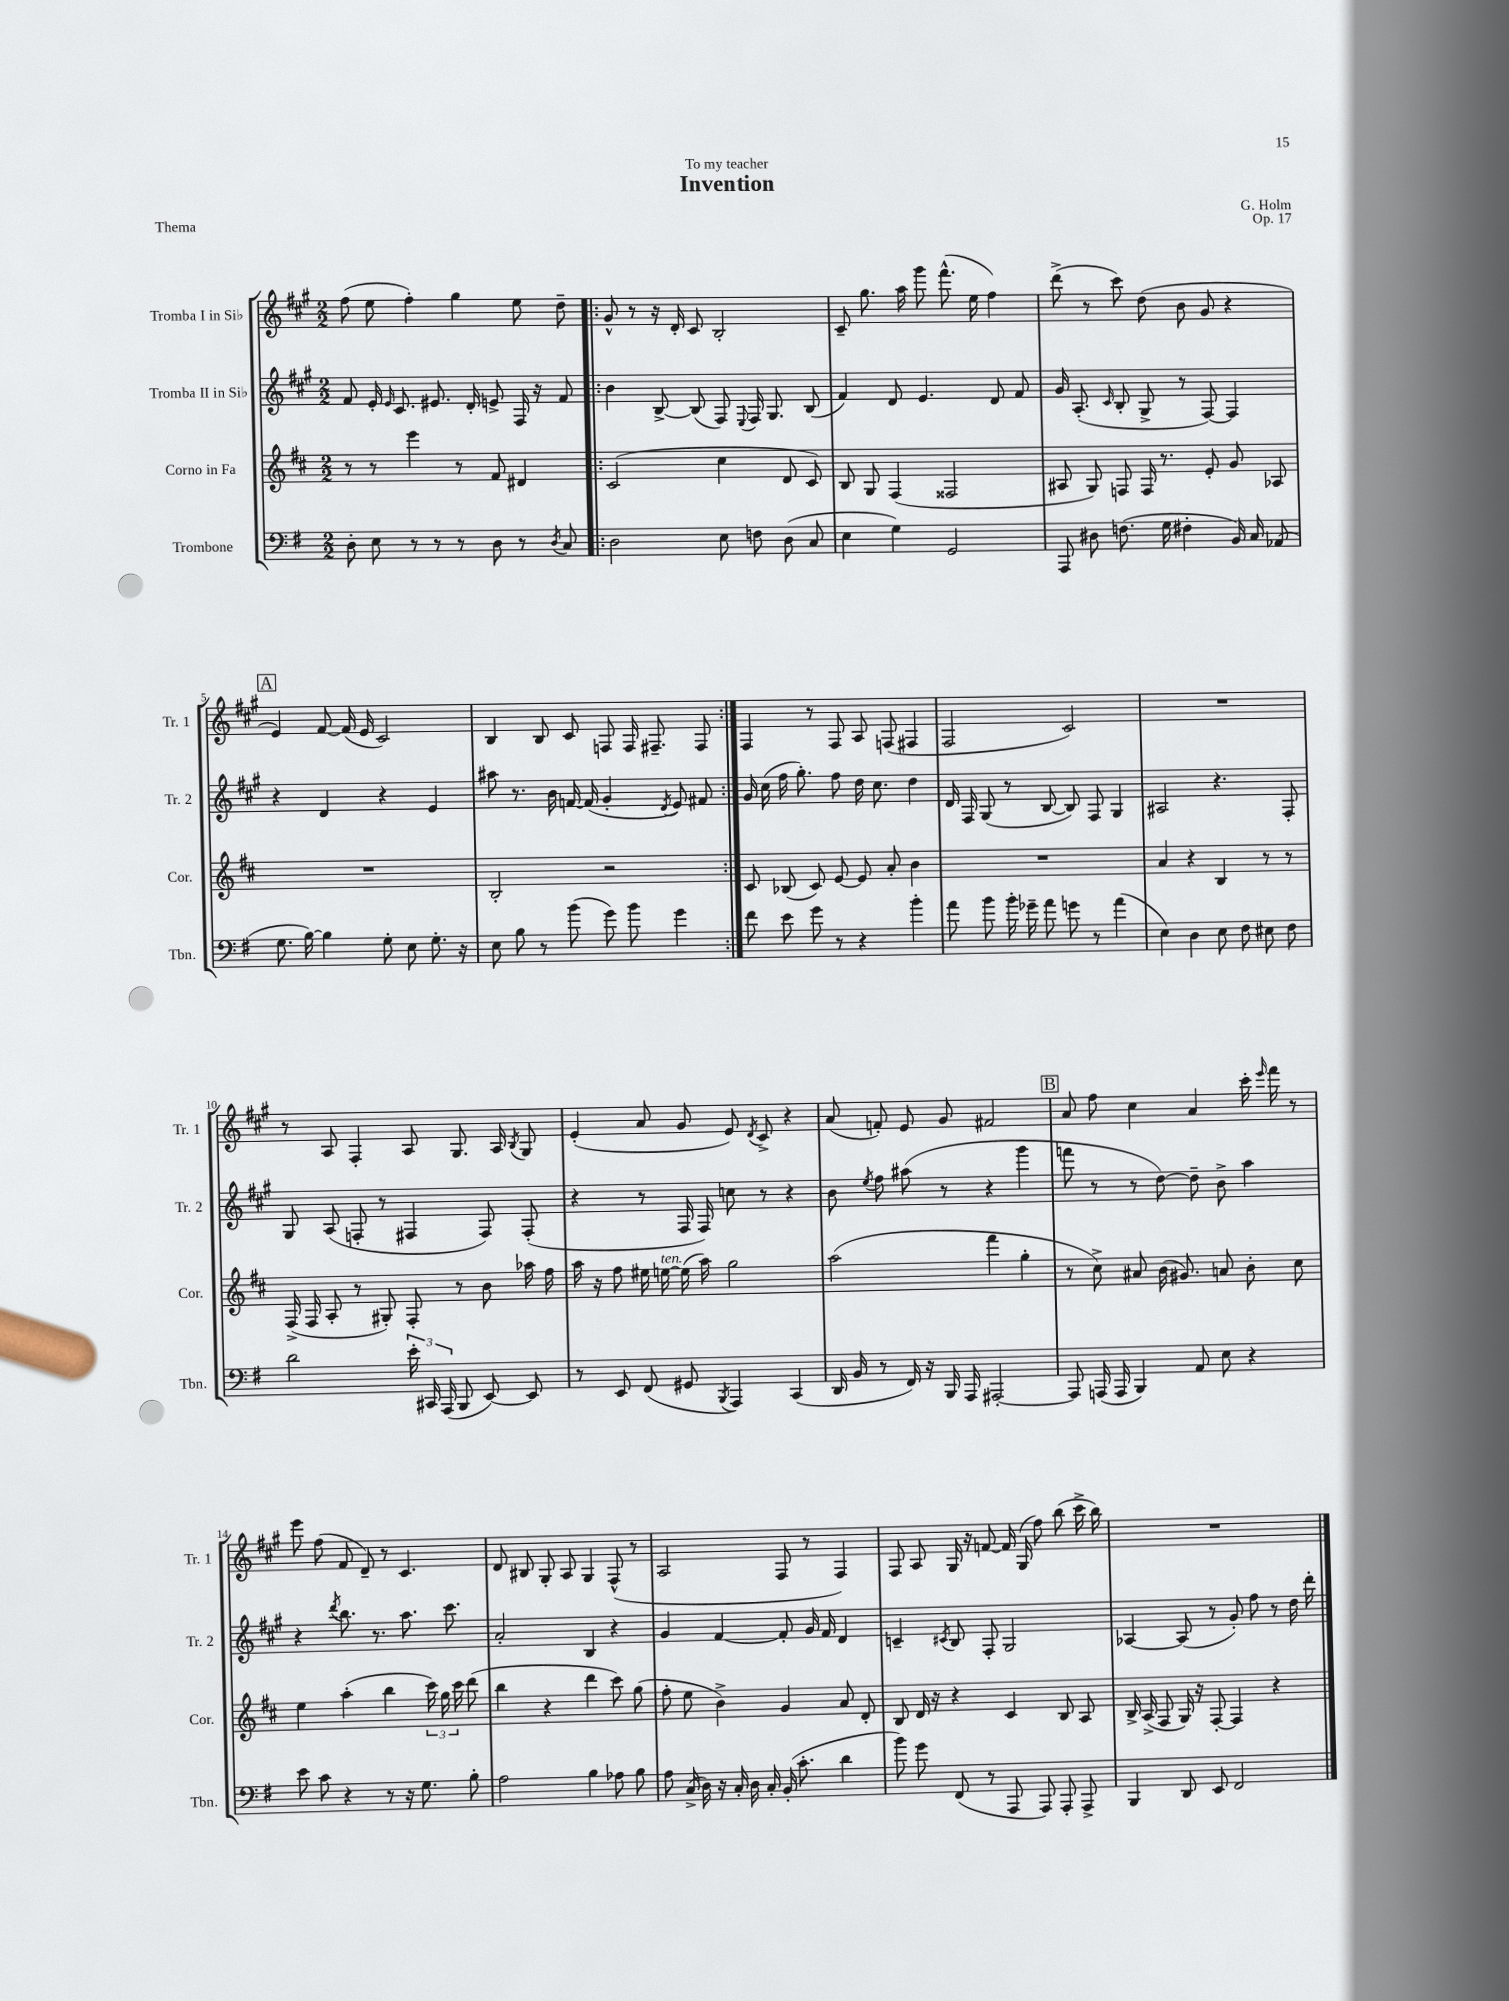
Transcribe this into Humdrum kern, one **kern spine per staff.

**kern	**kern	**kern	**kern
*staff4	*staff3	*staff2	*staff1
*clefF4	*clefG2	*clefG2	*clefG2
*k[f#]	*k[f#c#]	*k[f#c#g#]	*k[f#c#g#]
*M2/2	*M2/2	*M2/2	*M2/2
8D'	8r	8f#	(8ff#
8E	8r	16e'	8ee
.	.	16qqe	.
.	.	8.c#	.
8r	4eee	.	4ff#')
8r	.	8.e#	.
8r	8r	.	4gg#
.	.	16d'	.
8D	8f#	8e^	.
8r	4d#	16F#	8ee
.	.	16r	.
8qD	.	.	.
8C	.	8f#	8dd~
=!|:	=!|:	=!|:	=!|:
2D	(2c#	4b	8g#^^
.	.	.	8r
.	.	[8B^	16r
.	.	.	16d'
.	.	(8B]	8c#
8E	4cc#	8F#)	2B'
.	.	8qqE	.
8F	.	16F#	.
.	.	8.G#	.
(8D	8d	.	.
8C	8c#)	(8B	.
=	=	=	=
4E	8B	4f#)	8c#~
.	8G	.	8.gg#
4G)	(4F#	8d	.
.	.	.	16aa
.	.	4.e	8ggg#
2GG	2F##	.	(8.fff#^^
.	.	.	16ee
.	.	8d	4ff#)
.	.	8f#	.
=	=	=	=
8AAA	8A#	16g#	(8ddd^
.	.	(8.A'	.
8D#	8G)	.	8r
.	.	16qqc#	.
(8.F	8F	8B'	8ccc#)
.	16F	8G#^	(8dd
16G	8.r	.	.
4F#'	.	8r	8b
.	8e'	[8F#)	8g#
16BB)	8g	4F#]	4r
16C	.	.	.
(8AA-	8A-	.	.
=	=	=	=
8.G	1r	4r	4e)
[16B)	.	.	.
4B]	.	4d	[8f#
.	.	.	(16f#]
.	.	.	16e
8G'	.	4r	2c#)
8E	.	.	.
8.G'	.	4e	.
16r	.	.	.
=	=	=	=
8E	2B'	8aa#	4B
8B	.	8.r	.
8r	.	.	8B
.	.	16b	.
(8b	.	[16f	8c#
.	.	(16f]	.
8g)	2r	4g#'	8F
8b	.	.	16F
.	.	.	8.F#~
.	.	8qd	.
4g	.	8e)	.
.	.	8f#	8F#
=:|!	=:|!	=:|!	=:|!
8f#	8c#	16g#	4F#
.	.	(16cc#	.
8e	(8B-	16ff#	.
.	.	8.gg#')	.
8g	8c#)	.	8r
8r	[8e	8ff#	8F#
4r	8e]	16dd	8A
.	.	8.cc#	.
.	8a'	.	(8F
4b'	4b	4dd	4F#
=	=	=	=
8a	1r	16d	2F#
.	.	16F#	.
8b	.	(8G#	.
16b'	.	8r	.
16g-~	.	.	.
8a	.	[8B	.
8g	.	8B])	2c#)
8r	.	8F#	.
(4a	.	4G#	.
=	=	=	=
4E)	4a	2A#	1r
4D	4r	.	.
8E	4B	4.r	.
8F#	.	.	.
8E#	8r	.	.
8F#	8r	8F#'	.
=	=	=	=
2d	(16F#^	8G#	8r
.	16F#	.	.
.	8A'	(8A	8A
.	8r	8F'	4F#'
.	8G#')	8r	.
24e'	8F#'	4F#	8A
24CC#	.	.	.
(24AAA	.	.	.
8BBB	8r	.	8.G#
[8EE)	8b	8F#)	.
.	.	.	16A
.	.	.	8qB
8EE]	16aa-	(8F#'	8G#
.	16ff#	.	.
=	=	=	=
8r	16aa	4r	(4e'
.	16r	.	.
8EE	8ff#	.	.
(8FF#	16ee#	8r	8a
.	[16ee	.	.
8GG#	(16ee]	16F#	8g#
.	16aa)	16F#)	.
8qBBB	.	.	.
4AAA)	2gg	8cc	8e)
.	.	.	8qd
.	.	8r	8c#^
(4CC	.	4r	4r
=	=	=	=
16DD	(2aa	8b	(8a
16BB	.	.	.
.	.	8qee	.
8r	.	8ff#	8f')
16FF#)	.	(8aa#	8e
16r	.	.	.
16BBB	.	8r	8g#
16AAA	.	.	.
[2AAA#'	4fff#	4r	2f#
.	4gg'	4ggg#	.
=	=	=	=
8AAA#]	8r	8fff	8a
(16AAA	8cc#^)	8r	8ff#
16AAA	.	.	.
4BBB)	8a#	8r	4cc#
.	(16b	[8dd)	.
.	8.g#)	.	.
8AA	.	8dd~]	4a
8E	8a	8b^	.
4r	8b'	4aa	16ccc#'
.	.	.	16qqeee
.	.	.	16fff#
.	8cc#	.	8r
=	=	=	=
8e	4ee	4r	8eee
8c	.	.	(8ff#
.	.	8qddd	.
4r	(4aa'	8.bb	8f#
.	.	.	8d~)
.	.	8.r	.
8r	4bb	.	8r
16r	.	8.aa	4.c#
8.G	.	.	.
.	24ccc#)	.	.
.	24gg	.	.
.	.	8.ccc#	.
.	24ccc#	.	.
8B'	(8ddd	.	.
=	=	=	=
2A	4bb	2a'	8d
.	.	.	8B#
.	4r	.	8G#'
.	.	.	8A
4B	4ddd	4B	4G#
8A-	8ccc#)	4r	(8F#^^
8B	(8gg	.	8r
=	=	=	=
8A	8ff#'	4g#	2A
(16C^	8ee	.	.
16D)	.	.	.
16r	4b^)	[4f#	.
16C'	.	.	.
16D	.	.	.
16C'	.	.	.
(16BB'	4g	8f#']	8F#
8.c'	.	.	.
.	.	16g#	8r
.	.	16f#	.
4d	8a	4d	4F#)
.	8d'	.	.
=	=	=	=
8b)	8B	4c~	8F#
8g	16d	.	8A
.	16r	.	.
.	.	8qc#	.
(8FF#	4r	8B	16G#
.	.	.	16r
8r	.	8F#'	[8f
8AAA	4c#	2G#	16f]
.	.	.	(16G#
8AAA)	.	.	8ff#)
8AAA'	8B	.	(8bb
8AAA^	8A	.	16ccc#^
.	.	.	16bb)
=	=	=	=
4BBB	16B^	[4A-	1r
.	(16A^	.	.
.	8F#	.	.
8DD	16G)	(8A-]	.
.	16r	.	.
8EE	[8F#'	8r	.
2FF#	4F#]	8g#')	.
.	.	8ff#	.
.	4r	8r	.
.	.	16dd	.
.	.	16ddd'	.
==	==	==	==
*-	*-	*-	*-
